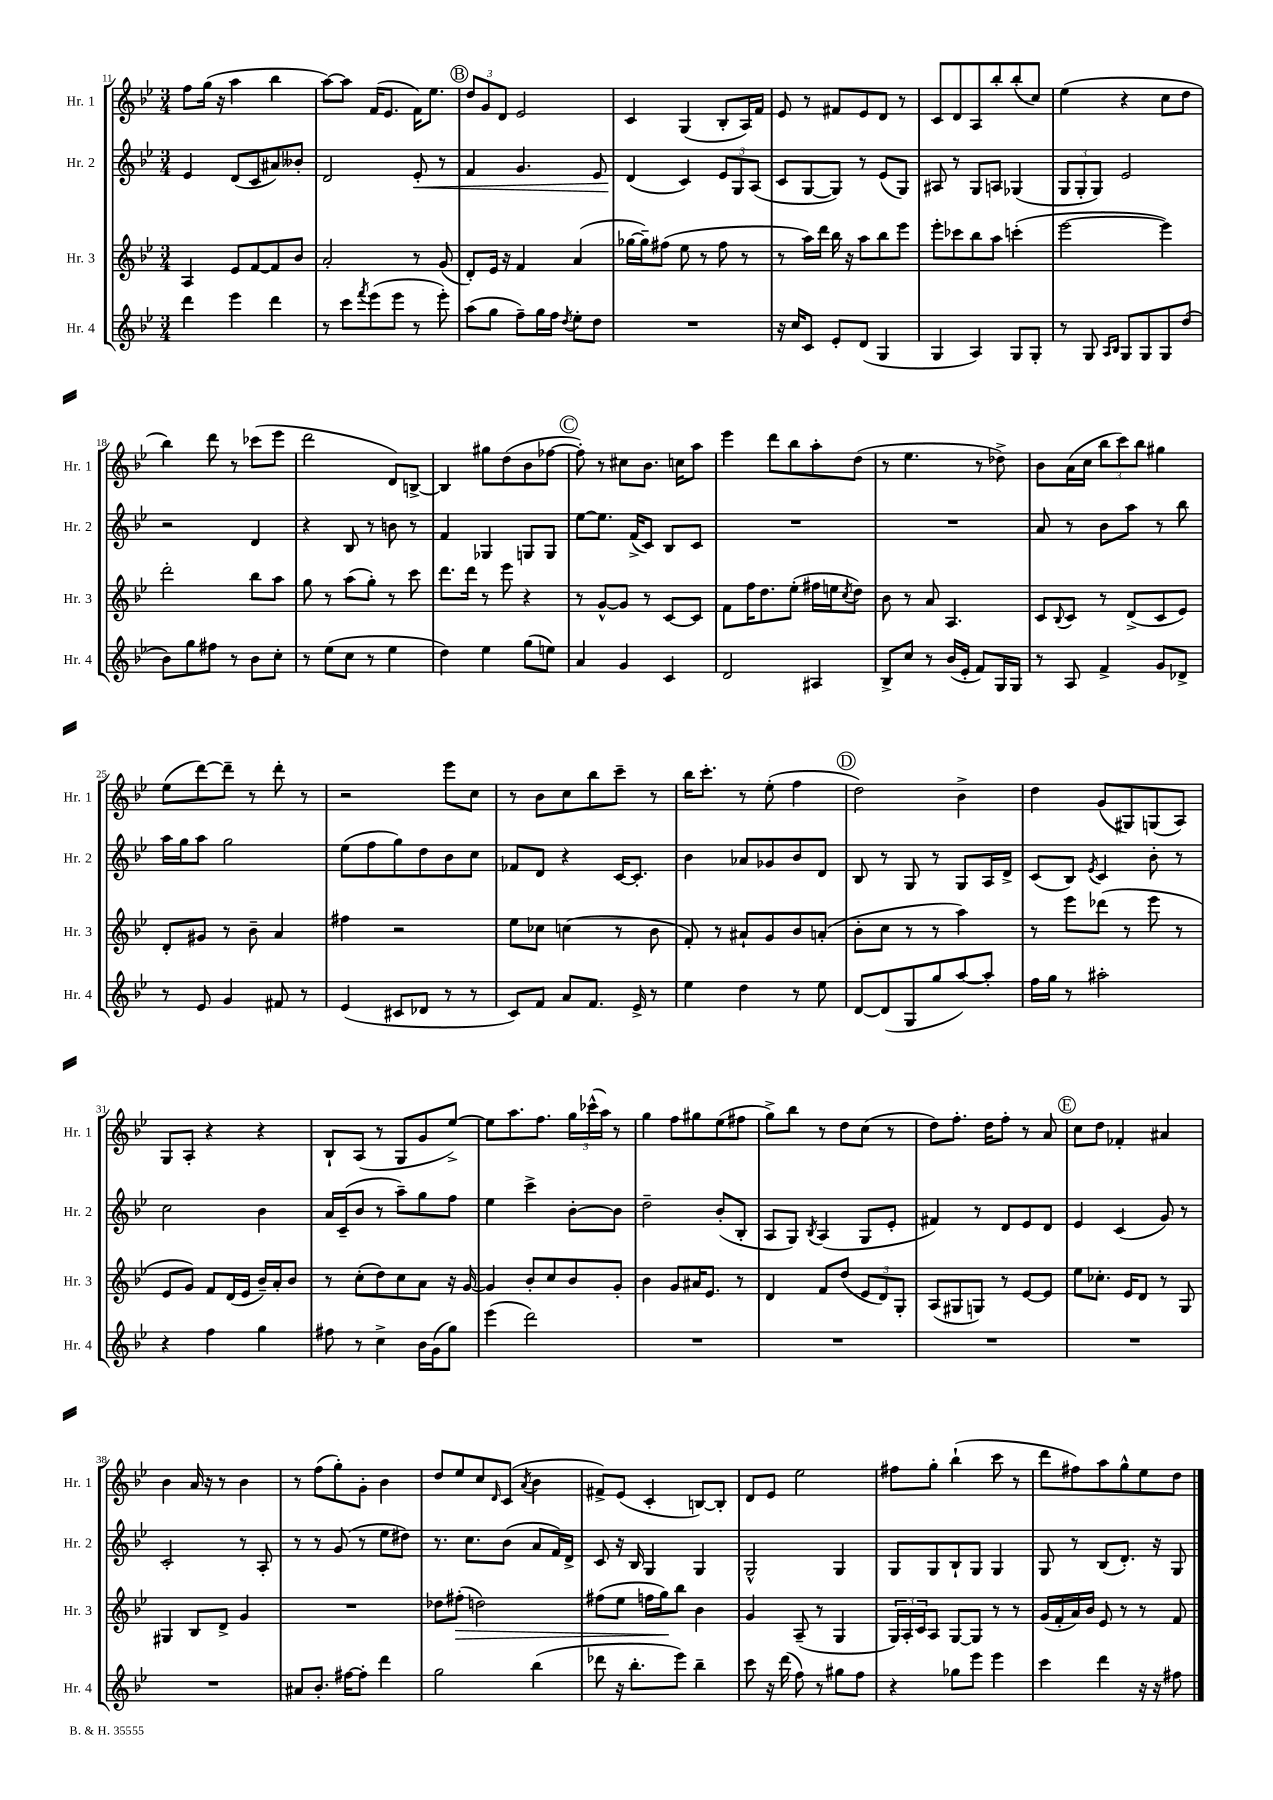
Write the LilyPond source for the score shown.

<<
\new StaffGroup <<
\new Staff = "s0" \with { instrumentName = "Hr. 1" shortInstrumentName = "Hr. 1" } {
    \clef treble \key bes \major \numericTimeSignature \time 3/4
    f''8 g''16( r16 a''4 bes''4 |
    a''8~) a''8 f'16( ees'8. f'16) ees''8. |
    \mark \markup { \circle "B" } \tuplet 3/2 { d''8 g'8 d'8 } ees'2 |
    c'4 g4( bes8-. a16) f'16 |
    ees'8 r8 fis'8 ees'8 d'8 r8 |
    c'8 d'8 a8 bes''8-. bes''8-.( c''8) |
    ees''4( r4 c''8 d''8 |
    bes''4) d'''8 r8 ces'''8( ees'''8 |
    d'''2 d'8) b8~-> |
    b4 gis''8 d''8( bes'8 fes''8~ |
    \mark \markup { \circle "C" } fes''8-.) r8 cis''8 bes'8. c''16 a''8 |
    ees'''4 d'''8 bes''8 a''8-. d''8( |
    r8 ees''4. r8 des''8->) |
    bes'8 a'16( c''16 \tuplet 3/2 { bes''8 c'''8) bes''8 } gis''4 |
    ees''8( d'''8~) d'''8-- r8 d'''8-. r8 |
    r2 ees'''8 c''8 |
    r8 bes'8 c''8 bes''8 c'''8-- r8 |
    bes''16 c'''8.-. r8 ees''8-.( f''4 |
    \mark \markup { \circle "D" } d''2) bes'4-> |
    d''4 g'8( gis8) g8( a8) |
    g8 a8-. r4 r4 |
    bes8-! a8( r8 g8 g'8 ees''8~->) |
    ees''8 a''8. f''8. \tuplet 3/2 { g''16 ces'''16-^( a''16) } r8 |
    g''4 f''8 gis''8 ees''8( fis''8 |
    g''8->) bes''8 r8 d''8 c''8( r8 |
    d''8) f''8.-. d''16 f''8-. r8 a'8 |
    \mark \markup { \circle "E" } c''8 d''8 fes'4-. ais'4 |
    bes'4 a'16 r16 r8 bes'4 |
    r8 f''8( g''8-.) g'8-. bes'4 |
    d''8 ees''8 c''8 \grace { d'16 } c'8( \acciaccatura { a'8 } bes'4 |
    fis'8->) ees'8( c'4-. b8~) b8-. |
    d'8 ees'8 ees''2 |
    fis''8 g''8-. bes''4-!( c'''8 r8 |
    d'''8 fis''8) a''8 g''8-^ ees''8 d''8 \bar "|." |
}
\new Staff = "s1" \with { instrumentName = "Hr. 2" shortInstrumentName = "Hr. 2" } {
    \clef treble \key bes \major \numericTimeSignature \time 3/4
    ees'4 d'8( c'8 ais'8) beses'8-. |
    d'2 ees'8-.\< r8 |
    \mark \markup { \circle "B" } f'4 g'4. ees'8 |
    d'4\!( c'4) \tuplet 3/2 { ees'8 g8 a8( } |
    c'8 g8~ g8) r8 ees'8( g8) |
    ais8 r8 g8 a8 ges4( |
    \tuplet 3/2 { g8 g8-. g8) } ees'2 |
    r2 d'4 |
    r4 bes8 r8 b'8 r8 |
    f'4 ges4 g8 g8 |
    \mark \markup { \circle "C" } ees''8~ ees''8. f'16->( c'8) bes8 c'8 |
    R2. |
    R2. |
    a'8 r8 bes'8 a''8 r8 bes''8 |
    a''16 g''16 a''8 g''2 |
    ees''8( f''8 g''8) d''8 bes'8 c''8 |
    fes'8 d'8 r4 c'16~ c'8.-. |
    bes'4 aes'8 ges'8 bes'8 d'8 |
    \mark \markup { \circle "D" } bes8 r8 g8 r8 g8 a16 d'16-> |
    c'8( bes8) \acciaccatura { ees'8 } c'4 bes'8-. r8 |
    c''2 bes'4 |
    a'16 c'16--( bes'8 r8 a''8--) g''8 f''8 |
    ees''4 c'''4-> bes'8~-. bes'8 |
    d''2-- bes'8-.( bes8-. |
    a8 g8) \acciaccatura { bes8 } a4( g8 ees'8-. |
    fis'4) r8 d'8 ees'8 d'8 |
    \mark \markup { \circle "E" } ees'4 c'4( g'8) r8 |
    c'2-. r8 a8-. |
    r8 r8 g'8( r8 ees''8 dis''8) |
    r8. c''8. bes'8( a'8 f'16) d'16-> |
    c'8 r16 bes16 g4 g4 |
    g2-^ g4 |
    g8 g8 bes8-! g8 g4 |
    g8 r8 bes8( d'8.-.) r16 g8 \bar "|." |
}
\new Staff = "s2" \with { instrumentName = "Hr. 3" shortInstrumentName = "Hr. 3" } {
    \clef treble \key bes \major \numericTimeSignature \time 3/4
    a4 ees'8 f'8~ f'8 bes'8 |
    a'2-. r8 g'8( |
    \mark \markup { \circle "B" } d'8-.) ees'16 r16 f'4 a'4( |
    ges''16~ ges''16--) fis''8( ees''8 r8 fis''8 r8 |
    r8 a''16) d'''16 bes''16 r16 a''8 bes''8 ees'''8 |
    ees'''8-. ces'''8 bes''8 a''8 c'''4-.( |
    ees'''2~ ees'''4) |
    d'''2-. bes''8 a''8 |
    g''8 r8 a''8( g''8-.) r8 c'''8 |
    d'''8. d'''16 r8 ees'''8 r4 |
    \mark \markup { \circle "C" } r8 g'8~-^ g'8 r8 c'8~ c'8 |
    f'8 f''16 d''8. ees''8-.( fis''16 e''16 \acciaccatura { c''8 } d''8) |
    bes'8 r8 a'8 a4. |
    c'8 \appoggiatura { bes8 } c'8 r8 d'8->( c'8 ees'8) |
    d'8-. gis'8 r8 bes'8-- a'4 |
    fis''4 r2 |
    ees''8 ces''8 c''4( r8 bes'8 |
    f'8-.) r8 ais'8-! g'8 bes'8 a'8-.( |
    \mark \markup { \circle "D" } bes'8-. c''8 r8 r8 a''4) |
    r8 ees'''8 des'''8( r8 ees'''8 r8 |
    ees'8 g'8) f'8 d'16( ees'16 bes'16--) a'16-. bes'8 |
    r8 c''8-.( d''8) c''8 a'8 r16 g'16~ |
    g'4 bes'8-. c''8 bes'8 g'8-. |
    bes'4 g'8 ais'16 ees'8. r8 |
    d'4 f'8 d''8( \tuplet 3/2 { ees'8 d'8) g8-. } |
    a8( gis8 g8) r8 ees'8~ ees'8 |
    \mark \markup { \circle "E" } ees''8 ces''8.-. ees'16 d'8 r8 g8 |
    gis4 bes8 d'8-> g'4 |
    R2. |
    des''8 fis''8-.\>( d''2) |
    fis''8( ees''8 f''16 g''16\!) bes''8 bes'4 |
    g'4 a8--( r8 g4 |
    \tuplet 3/2 { g16) a16-. c'16 } a8 g8~ g8 r8 r8 |
    g'16( f'16-. a'16) bes'16 ees'8 r8 r8 f'8 \bar "|." |
}
\new Staff = "s3" \with { instrumentName = "Hr. 4" shortInstrumentName = "Hr. 4" } {
    \clef treble \key bes \major \numericTimeSignature \time 3/4
    d'''4 ees'''4 d'''4 |
    r8 c'''8 \acciaccatura { f'''8 } ees'''8( ees'''8 r8 ees'''8-.) |
    \mark \markup { \circle "B" } a''8( g''8 f''8--) g''16 f''16 \acciaccatura { d''8 } ees''8-. d''8 |
    R2. |
    r16 c''16 c'8 ees'8-. d'8( g4 |
    g4 a4) g8 g8-. |
    r8 g8 \grace { a16 bes16 } g8 g8 g8 d''8( |
    bes'8) g''8 fis''8 r8 bes'8 c''8-. |
    r8 ees''8( c''8 r8 ees''4 |
    d''4) ees''4 g''8( e''8) |
    \mark \markup { \circle "C" } a'4 g'4 c'4 |
    d'2 ais4 |
    bes8-> c''8 r8 bes'16( ees'16-. f'8) g16 g16 |
    r8 a8 f'4-> g'8 des'8-> |
    r8 ees'8 g'4 fis'8 r8 |
    ees'4( cis'8 des'8 r8 r8 |
    c'8) f'8 a'8 f'8. ees'16-> r8 |
    ees''4 d''4 r8 ees''8 |
    \mark \markup { \circle "D" } d'8~ d'8( g8 g''8 a''8~) a''8-. |
    f''16 g''16 r8 ais''2-. |
    r4 f''4 g''4 |
    fis''8 r8 c''4-> bes'16 g'16( g''8) |
    ees'''4( d'''2) |
    R2. |
    R2. |
    R2. |
    \mark \markup { \circle "E" } R2. |
    R2. |
    ais'8 bes'8.-. fis''16~ fis''8-. d'''4 |
    g''2 bes''4( |
    des'''8 r16 bes''8.-. ees'''8) bes''4-- |
    c'''8 r16 d'''16( f''8) r8 gis''8 f''8 |
    r4 ges''8 ees'''8 ees'''4 |
    c'''4 d'''4 r16 r16 fis''8 \bar "|." |
}
>>
>>
\layout { \context { \Score currentBarNumber = #11 } }
